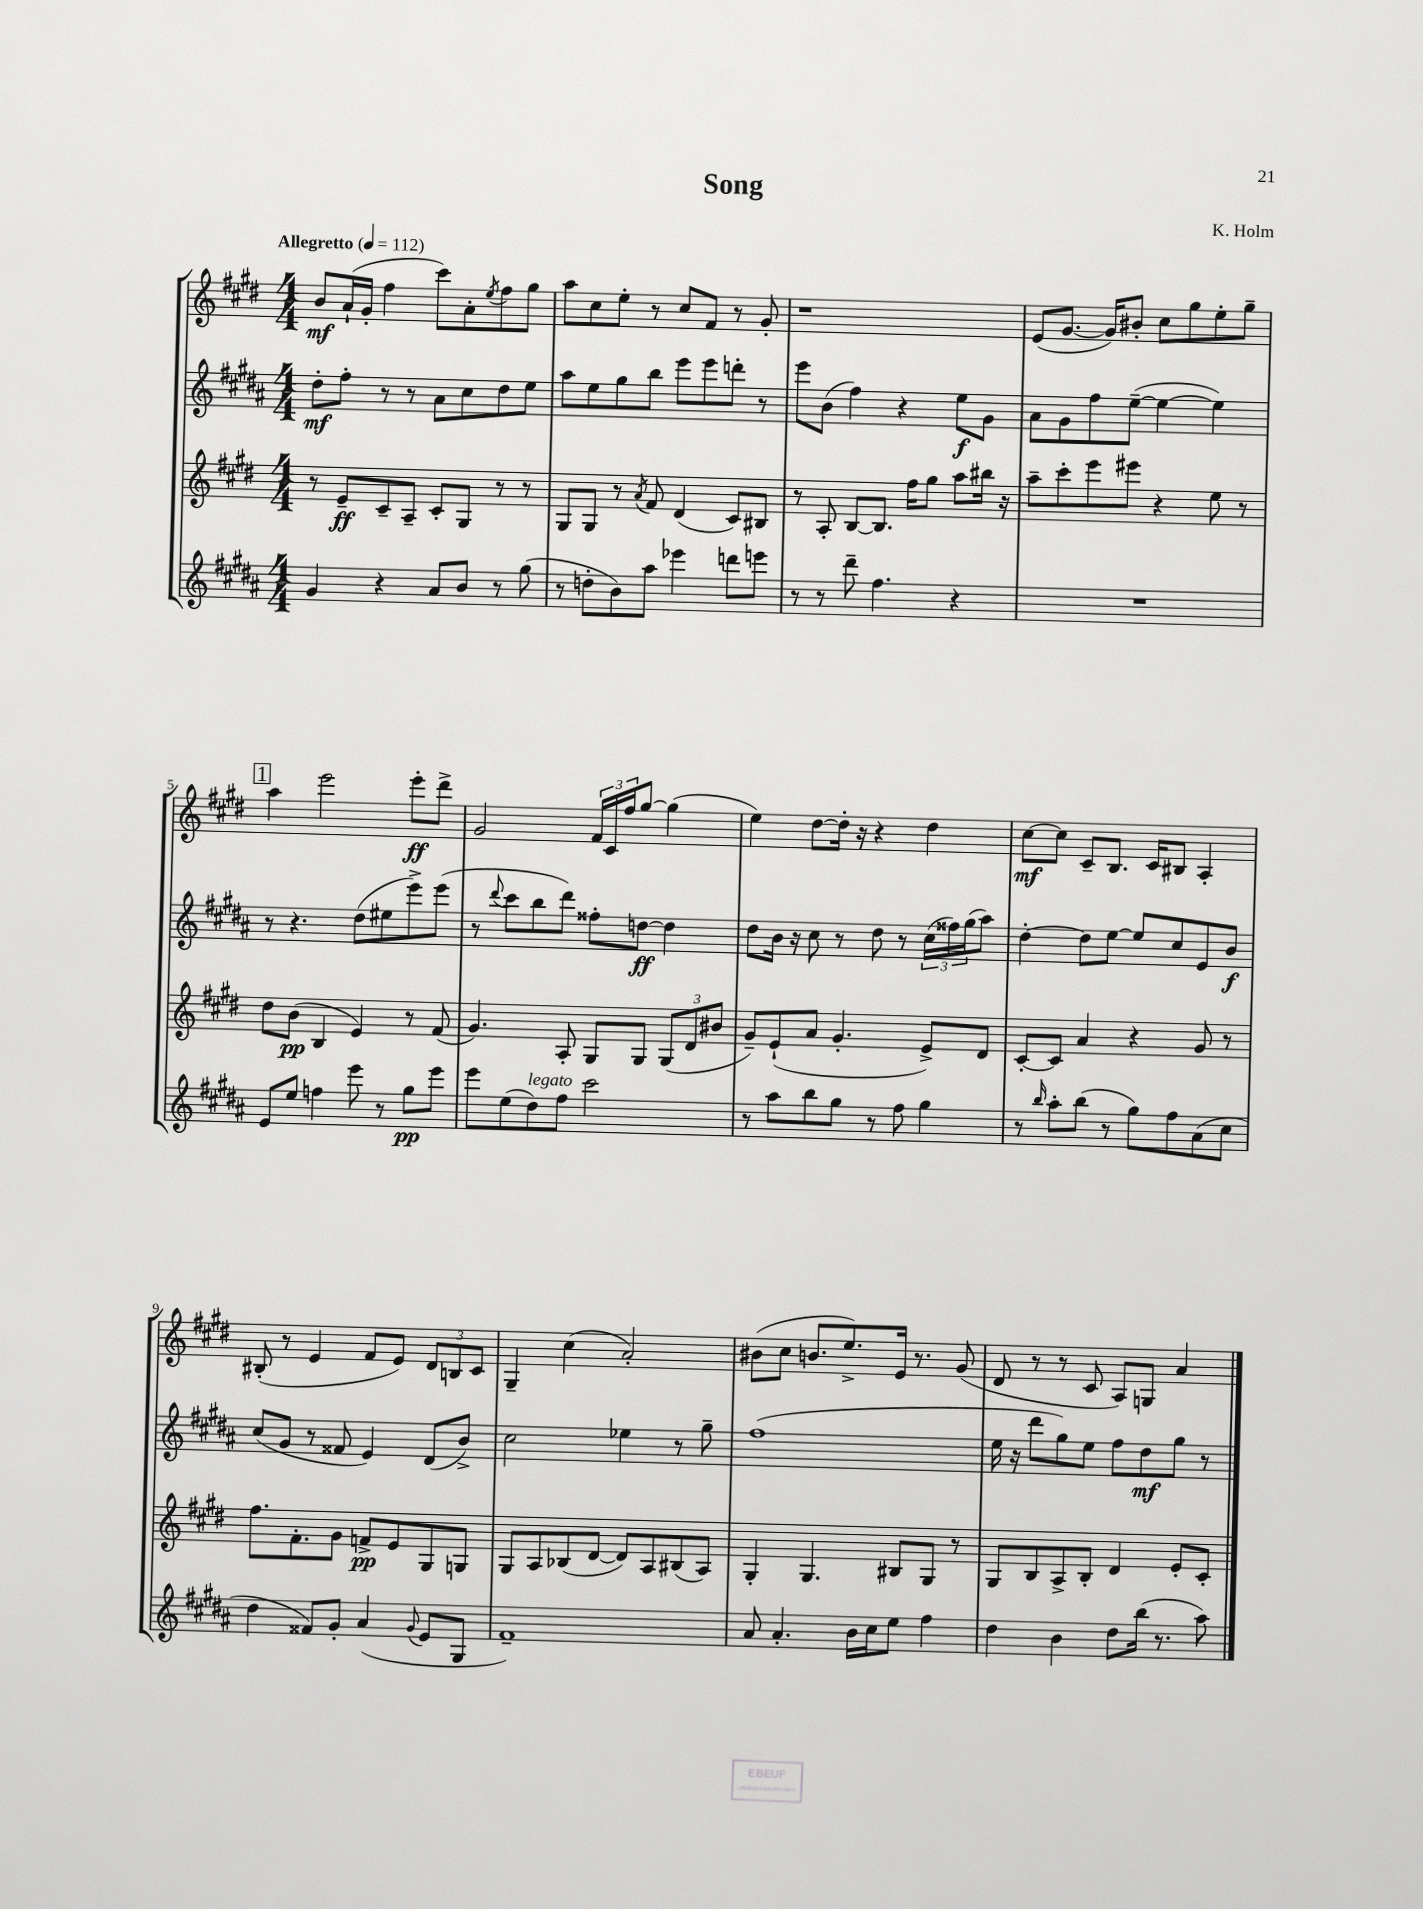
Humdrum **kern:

**kern	**kern	**kern	**kern
*staff4	*staff3	*staff2	*staff1
*clefG2	*clefG2	*clefG2	*clefG2
*k[f#c#g#d#a#]	*k[f#c#g#d#]	*k[f#c#g#d#a#]	*k[f#c#g#d#]
*M4/4	*M4/4	*M4/4	*M4/4
*MM112	*MM112	*MM112	*MM112
4g#	8r	8dd#'	8b
.	8e~	8ff#'	(16a`
.	.	.	16g#'
4r	8c#~	8r	4ff#
.	8A~	8r	.
8a#	8c#'	8a#	8ccc#)
8b	8G#	8cc#	8a'
.	.	.	8qee
8r	8r	8dd#	8ff#
(8gg#	8r	8ee	8gg#
=	=	=	=
8r	8G#	8aa#	8aa
8dd'	8G#	8ee	8cc#
8b)	8r	8gg#	8ee'
.	8qa	.	.
8aa#	8f#	8bb	8r
4eee-	(4d#	8eee	8cc#
.	.	8eee	8f#
8ddd	8c#)	8ddd'	8r
8eee	8B#	8r	8g#'
=	=	=	=
8r	8r	8eee	1r
8r	8A'	(8b	.
8ddd#~	[8B	4ff#)	.
4.ff#	8.B]	.	.
.	.	4r	.
.	16ff#	.	.
.	8gg#	.	.
4r	8aa	8ee	.
.	16bb#	8g#	.
.	16r	.	.
=	=	=	=
1r	8aa~	8a#	(8e
.	8ccc#'	8g#	[8.g#
.	8eee	8ff#	.
.	.	.	16g#])
.	8eee#	([8ee~	8b#'
.	4r	4ee_	8cc#
.	.	.	8gg#
.	8ee	4ee])	8ee'
.	8r	.	8gg#~
=	=	=	=
8e	8dd#	8r	4aa
8ee	(8b	4.r	.
4ff	4B	.	2eee
8eee	4e)	(8dd#	.
8r	.	8ee#	.
8gg#	8r	8eee^)	8eee'
8eee	(8f#	(8eee	8ddd#^
=	=	=	=
8eee	4.g#)	8r	2g#
.	.	8qqddd#	.
(8ee	.	8ccc#	.
8dd#)	.	8bb	.
8ff#	8A'	8ddd#)	.
2ccc#	8G#	8ff##'	24f#
.	.	.	24c#
.	.	.	24ff#
.	8G#	[8dd	[8gg#
.	(12G#	4dd]	(4gg#]
.	12d#	.	.
.	12b#	.	.
=	=	=	=
8r	8g#~)	8dd#	4ee)
8aa#	(8e`	16b	.
.	.	16r	.
8bb	8a	8cc#	[8dd#
8gg#	4.g#'	8r	16dd#']
.	.	.	16r
8r	.	8dd#	4r
8ff#	.	8r	.
4gg#	8e^)	(24cc#	4dd#
.	.	24ff##)	.
.	.	(24gg#	.
.	8d#	8aa#)	.
=	=	=	=
8r	[8c#'	[4dd#'	[8cc#
16qqbb	.	.	.
8aa#'	8c#]	.	8cc#]
(8bb	4a	8dd#]	8c#~
8r	.	[8ee	8.B
8gg#)	4r	8ee]	.
.	.	.	16c#
8ff#	.	8cc#	8B#
(8a#	8g#	8e	4A'
8cc#	8r	8b	.
=	=	=	=
4dd#	8.ff#	(8cc#	(8B#'
.	.	8g#	8r
.	8.f#'	.	.
8f##)	.	8r	4e
8g#'	8g#	8f##	.
(4a#	8f^	4e)	8f#
.	8e	.	8e)
8qqg#	.	.	.
8e	8G#	(8d#	12d#
.	.	.	12B
8G#	8G	8b^)	.
.	.	.	12c#
=	=	=	=
1f#~)	8G#	2cc#	4G#~
.	8A	.	.
.	(8B-	.	(4cc#
.	[8d#	.	.
.	8d#])	4ee-	2a')
.	8A	.	.
.	(8B#	8r	.
.	8A)	8gg#~	.
=	=	=	=
8a#	4G#'	(1ff#	(8b#
4.a#'	.	.	8cc#
.	4.G#	.	8.b
.	.	.	8.ee^)
16b	.	.	.
16cc#	.	.	.
8ee	8B#	.	16e
.	.	.	8.r
4ff#	8G#	.	.
.	8r	.	(8g#
=	=	=	=
4dd#	8G#	16ee	8d#
.	.	16r	.
.	8B	8ddd#	8r
4b	8A^	8gg#)	8r
.	8B'	8ee	8c#
8dd#	4d#	8ff#	8A)
(16bb	.	8dd#	8G
8.r	.	.	.
.	8e'	8gg#	4a
8aa#)	8c#'	8r	.
==	==	==	==
*-	*-	*-	*-
